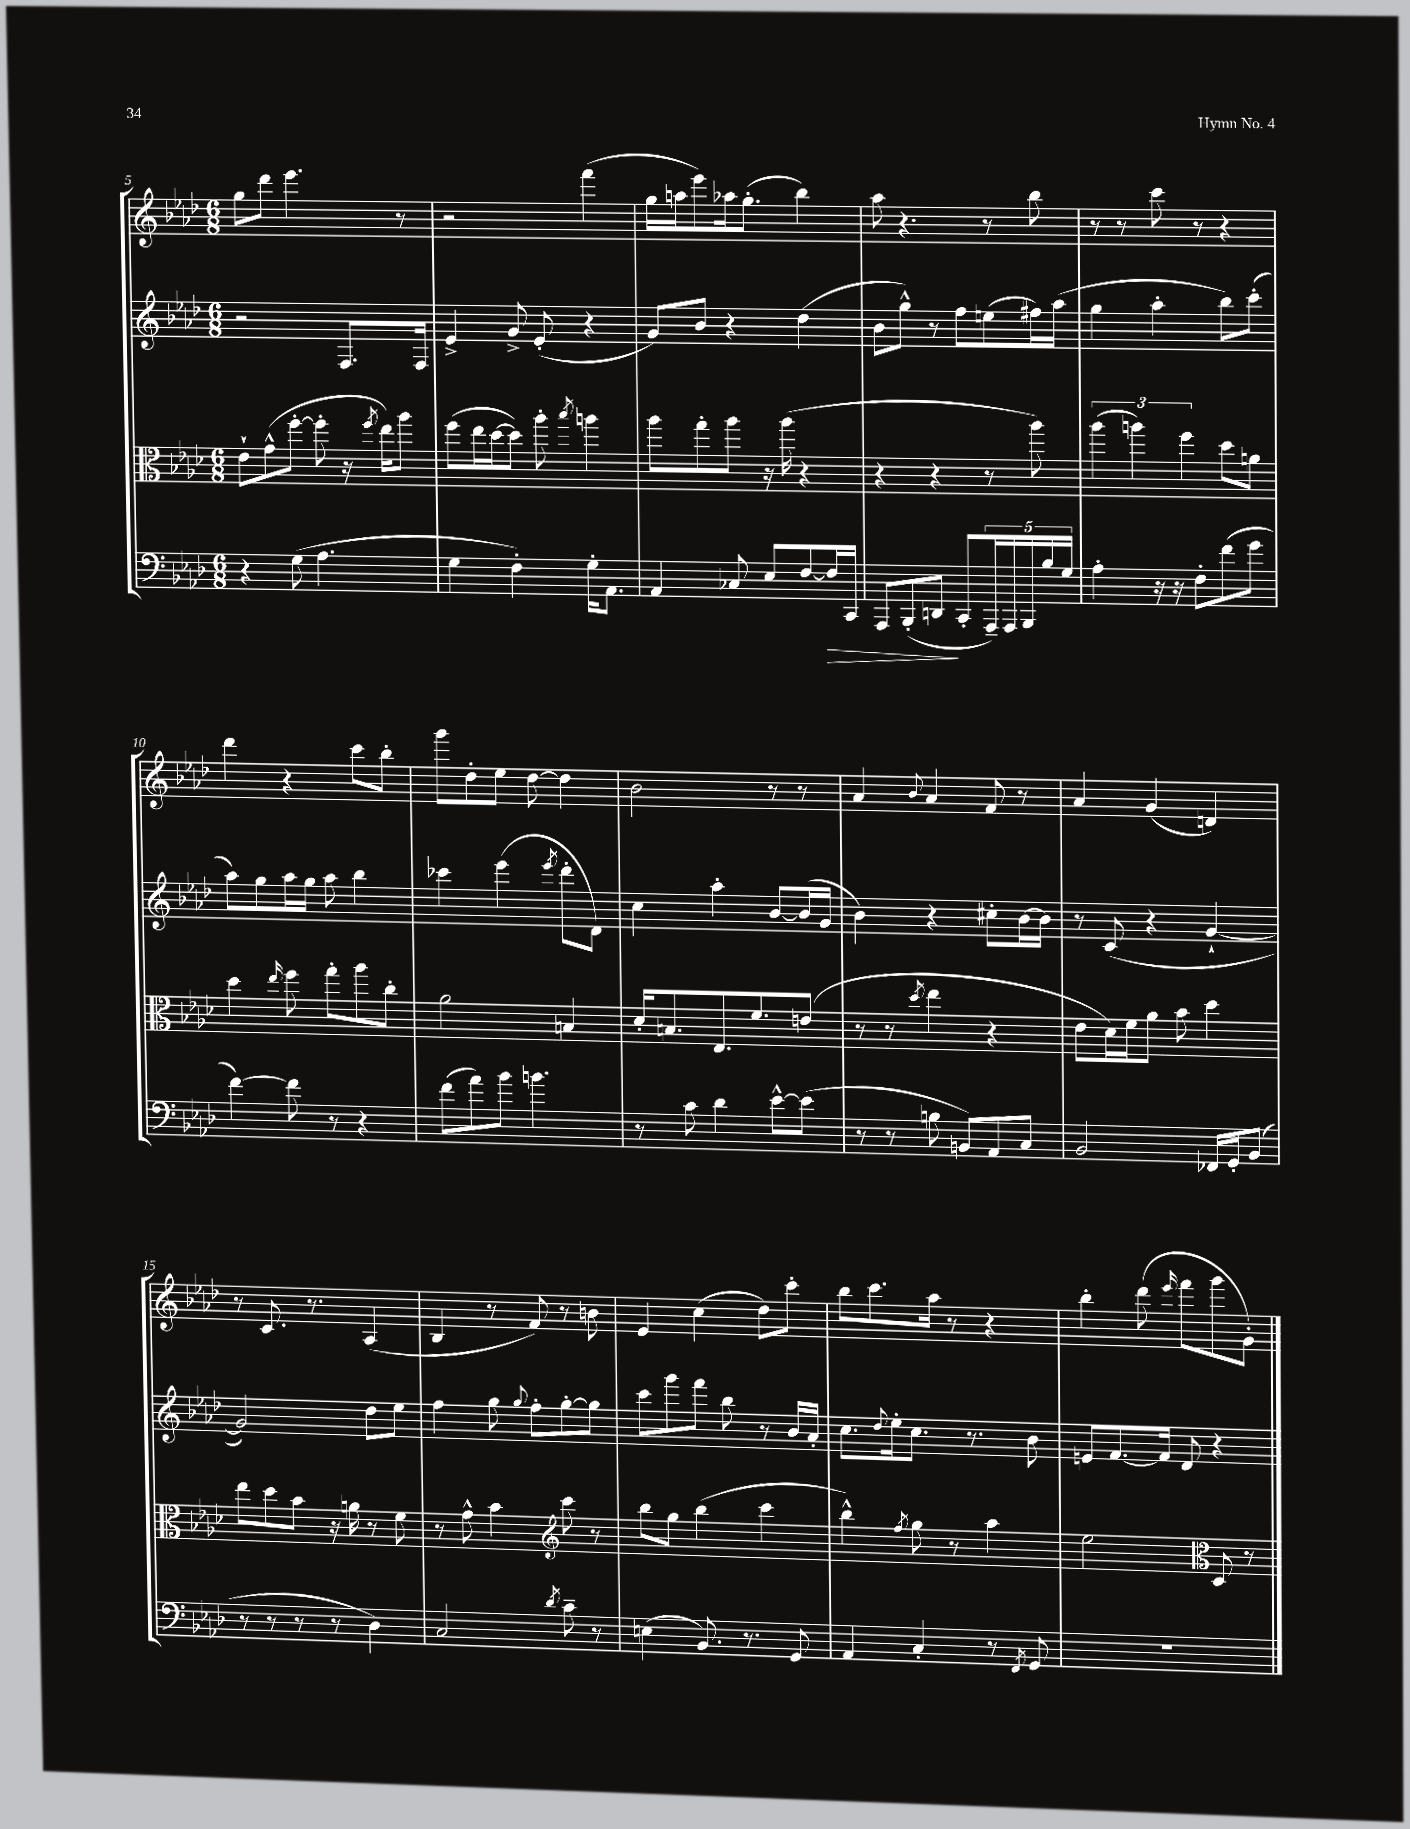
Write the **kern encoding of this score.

**kern	**kern	**kern	**kern
*staff4	*staff3	*staff2	*staff1
*clefF4	*clefC3	*clefG2	*clefG2
*k[b-e-a-d-]	*k[b-e-a-d-]	*k[b-e-a-d-]	*k[b-e-a-d-]
*M6/8	*M6/8	*M6/8	*M6/8
4r	8e-`	2r	8gg
.	(8g^^	.	8ddd-
(8G	[8ff'	.	4.eee-
4.A-	8ff']	.	.
.	16r	8.F	.
.	8qff	.	.
.	16ee-)	.	.
.	8aa-	.	8r
.	.	16F	.
=	=	=	=
4G	(8ff	4e-^	2r
.	16ee-	.	.
.	[16dd-	.	.
4F')	8dd-])	8g^	.
.	8aa-'	(8e-'	.
.	8qbb-	.	.
16G'	4aa	4r	(4fff
8.AA-	.	.	.
=	=	=	=
4AA-	8aa-	8g)	16gg
.	.	.	16aa
.	8gg'	8b-	8eee-)
8C-	8aa-	4r	16aa-
.	.	.	(8.gg'
8E-	16r	.	.
.	(16aa-	.	.
[8F	4r	(4dd-	4bb-)
16F]	.	.	.
16CC	.	.	.
=	=	=	=
8AAA-	4r	8b-	8aa-
(8BBB-'	.	8gg^^)	4.r
8DD	4r	8r	.
8CC'	.	8ff	.
20AAA-~)	8r	(8ee	8r
20AAA-	.	.	.
20BBB-	.	.	.
.	8aa-)	16ff#)	8bb-
20B-	.	.	.
.	.	(16aa-	.
20G	.	.	.
=	=	=	=
4A-'	(6aa-	4gg	8r
.	.	.	8r
.	6aa)	.	.
16r	.	4aa-'	8ccc
16r	.	.	.
.	6ff	.	.
8F'	.	.	8r
(8f	8dd-	8bb-)	4r
8g	8a	(8ccc'	.
=	=	=	=
[4f)	4dd-	8aa-)	4ddd-
.	.	8gg	.
.	16qqee-	.	.
8f]	8ff	16aa-	4r
.	.	16gg	.
8r	8gg'	8aa-	.
4r	8aa-	4bb-	8ccc
.	8cc'	.	8bb-'
=	=	=	=
(8f	2a-	4ccc-	8ggg
8a-)	.	.	8dd-'
8b-	.	(4eee-	8ee-
4.b	.	.	[8dd-
.	.	8qeee-	.
.	4B	8ddd-'	4dd-]
.	.	8d-)	.
=	=	=	=
8r	16d-'	4cc	2b-
.	8.B	.	.
8c	.	.	.
4d-	8.E-	4aa-'	.
.	8.f	.	.
[8e-^^	.	[8b-	8r
(8e-]	(8e	(16b-]	8r
.	.	16g	.
=	=	=	=
8r	8r	4b-)	4a-
8r	8r	.	.
.	8qdd-	.	8qqb-
8B	4ee-	4r	4a-
8BB)	.	.	.
8AA-	4r	8cc#'	8f
8C	.	[16b-	8r
.	.	16b-]	.
=	=	=	=
2BB-	8e-	8r	4a-
.	16d-)	(8c	.
.	16f	.	.
.	8a-	4r	(4g
.	8b-	.	.
16FF-	4dd-	[4g`	4d)
16GG'	.	.	.
(8BB-	.	.	.
=	=	=	=
8r	8ee-	2g])	8r
8r	8dd-	.	8.c
8r	8b-	.	.
.	.	.	8.r
8r	16r	.	.
.	16a	.	.
4D-)	8r	8dd-	(4A-
.	8f	8ee-	.
=	=	=	=
2C	8r	4ff	4B-
.	8g^^	.	.
.	4b-	8gg	8r
.	.	8qqgg	.
.	.	8ff'	8f)
*	*clefG2	*	*
8qd-	.	.	.
8c~	8ccc	[8gg'	8r
8r	8r	8gg]	8b
=	=	=	=
(4E	8bb-	8ccc	4e-
.	8gg	8ggg	.
8.BB-)	(4bb-	8fff	(4cc
.	.	8bb-	.
8.r	.	.	.
.	4ccc	8r	8dd-)
8GG	.	16b-	8ccc'
.	.	16a-'	.
=	=	=	=
4AA-	4bb-^^)	8.cc	8bb-
.	.	.	8.ccc
.	.	8qqdd-	.
.	.	16ee-'	.
.	8qff	.	.
4C'	8gg	8.cc	.
.	.	.	16aa-
.	8r	.	8r
.	.	8.r	.
8r	4aa-	.	4r
8qFF	.	.	.
8GG	.	8b-	.
=	=	=	=
2.r	2ee-	8e	4bb-'
.	.	[8.f	.
.	.	.	(8ddd-
.	.	16f]	.
.	.	.	16qqeee-
.	.	8d-	8fff
*	*clefC3	*	*
.	8D-	4r	8ggg
.	8r	.	8g')
==	==	==	==
*-	*-	*-	*-
